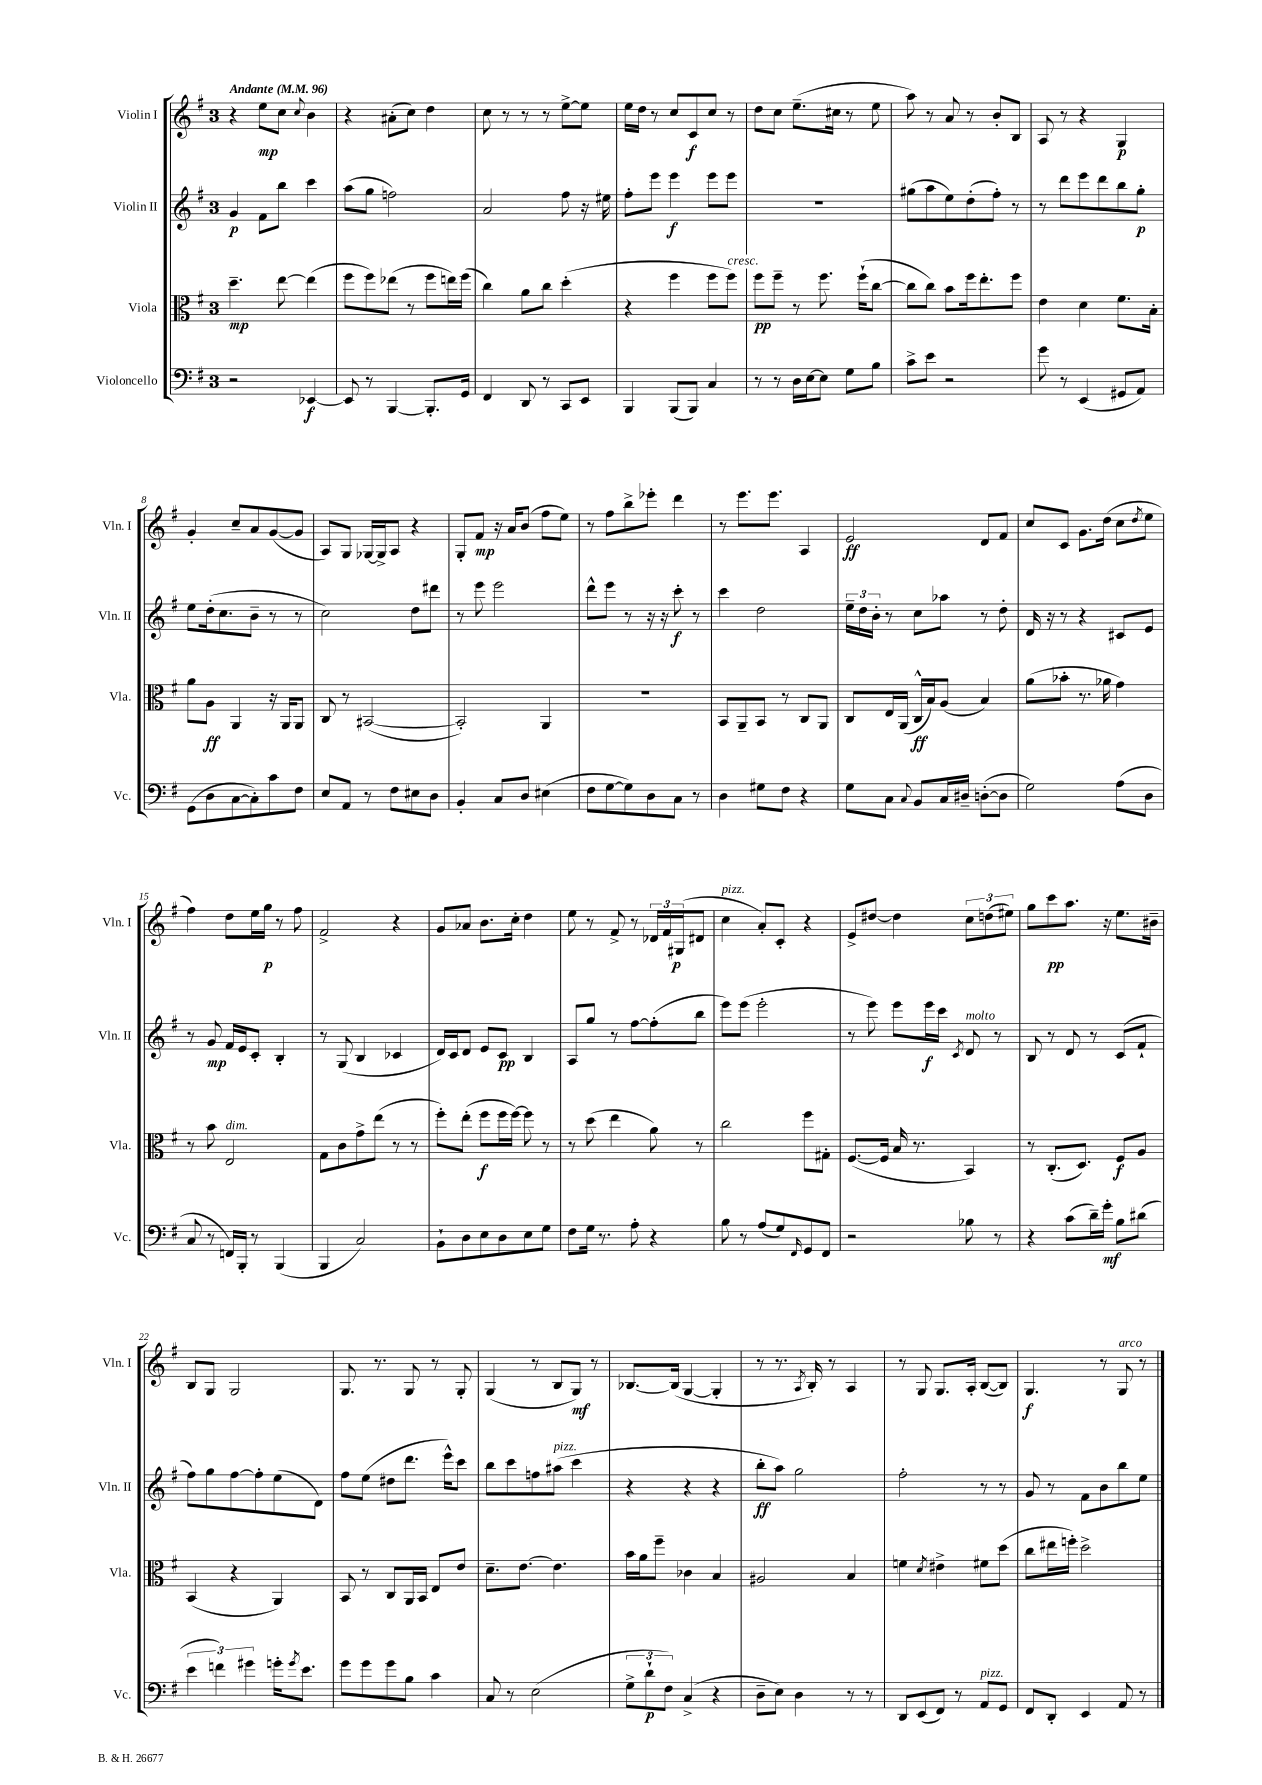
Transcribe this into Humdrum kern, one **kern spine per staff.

**kern	**kern	**kern	**kern
*staff4	*staff3	*staff2	*staff1
*clefF4	*clefC3	*clefG2	*clefG2
*k[f#]	*k[f#]	*k[f#]	*k[f#]
*M3/4	*M3/4	*M3/4	*M3/4
*MM96	*MM96	*MM96	*MM96
2r	4.dd~\	4g/	4r
.	.	8f#\L	8ee\L
.	[8ee\	8bb\J	8cc\J
.	.	.	8qqcc/
[4EE-/	(4ee\]	4ccc\	4b\
=	=	=	=
8EE-/]	8ff#\L	(8aa\L	4r
8r	8ff#\)	8gg\J	.
[4BBB/	(8ee-\J	2ff\)	(8a#'\L
.	8r	.	8cc\J)
8.BBB'/]L	8ff#\L	.	4dd\
.	16ee\L)	.	.
16GG/Jk	(16ff#\JJ	.	.
=	=	=	=
4FF#/	4cc\)	2a/	8cc\
.	.	.	8r
8DD/	8a\L	.	8r
8r	8cc\J	.	8r
8CC/L	(4dd'\	8ff#\	[8ee^\L
8EE/J	.	16r	8ee\]J
.	.	16ee#\	.
=	=	=	=
4BBB/	4r	8ff#'\L	16ee\LL
.	.	.	16dd\JJ
.	.	8eee\J	8r
(8BBB/L	4ff#\	4eee\	8cc/L
8BBB/J)	.	.	8c/
4C/	8ff#\L	8eee\L	8cc/J
.	8ff#\J)	8eee\J	8r
=	=	=	=
8r	8ff#\L	2.r	8dd\L
8r	8ff#~\J	.	8cc\J
16D\LL	8r	.	(8.ee~\L
[16E\J	.	.	.
8E\]J	8.ff#\	.	.
.	.	.	16cc#\Jk
8G\L	.	.	8r
.	(16ff#`\LK	.	.
8B\J	[8cc\J	.	8ee\
=	=	=	=
8c^\L	8cc\]L	(8gg#\L	8aa\)
8e\J	8cc\J)	8aa\	8r
2r	8b\L	8ee\)	8a/
.	16ff#\k	(8dd'\	8r
.	8.ee'\	.	.
.	.	8ff#'\J)	8b'/L
.	8ff#\J	8r	8B/J
=	=	=	=
8g\	4e\	8r	8A/
8r	.	8ddd\L	8r
(4EE/	4d\	8eee\	4r
.	.	8ddd\	.
8GG#/L	8.f#\L	8bb\	4G/
8AA/J)	.	8gg'\J	.
.	16B'\Jk	.	.
=	=	=	=
(8GG\L	8a\L	8ee\L	4g'/
8D\	8A\J	(16dd'\k	.
.	.	8.cc\	.
[8C\	4AA/	.	8cc~/L
8C'\])	.	8b~\J	8a/
8c\	16r	8r	([8g/
.	16AA/LK	.	.
8F#\J	8AA/J	8r	8g/]J
=	=	=	=
8E/L	8C/	2cc\)	8A/L)
8AA/J	8r	.	8G/J
8r	([2BB#/	.	[16G-/LL
.	.	.	16G-^/]J
8F#\L	.	.	8A/J
8E#\	.	8dd\L	4r
8D\J	.	8ddd#\J	.
=	=	=	=
4BB'/	2BB#'/])	8r	8G'/L
.	.	8eee\	8f#/J
8C/L	.	2eee\	16r
.	.	.	16a/LK
8D/J	.	.	(8b/J
(4E#\	4AA/	.	8ff#\L
.	.	.	8ee\J)
=	=	=	=
8F#\L	2.r	8ddd^^\L	8r
[8G\	.	8eee\J	8ff#\L
8G\])	.	8r	8bb^\
8D\	.	16r	8eee-'\J
.	.	16r	.
8C\J	.	8ccc'\	4ddd\
8r	.	8r	.
=	=	=	=
4D\	8BB/L	4ccc\	8r
.	8AA~/	.	8.eee\L
8G#\L	8BB/J	2dd\	.
.	.	.	8.eee\J
8F#\J	8r	.	.
4r	8C/L	.	4A/
.	8AA/J	.	.
=	=	=	=
8G\L	8C/L	24ee~\LL	2e/
.	.	24dd\	.
.	.	24b'\JJ	.
8C\J	16E/L	8r	.
.	(16AA/JJ	.	.
8qqC/	.	.	.
8BB/L	16C^^/LL	8cc\L	.
.	16B/J)	.	.
16C/L	(8A/J	8aa-\J	.
16D#~/JJ	.	.	.
([8D'\L	4B/)	8r	8d/L
8D\]J	.	8dd'\	8f#/J
=	=	=	=
2G\)	(8a\L	16d/	8cc/L
.	.	16r	.
.	8b-'\J	8r	8c/J
.	8.r	4r	8.g\L
.	16a-\	.	(16dd\Jk
(8A\L	4g\)	8c#/L	8cc\L
.	.	.	8qdd/
8D\J	.	8e/J	8ee\J
=	=	=	=
8C/	8r	8r	4ff#\)
8r	8b\	8g/	.
16FF/LL)	2E/	16f#/LL	8dd\L
16BBB'/JJ	.	16e/J	.
8r	.	8c'/J	16ee\L
.	.	.	16gg\JJ
(4BBB/	.	4B'/	8r
.	.	.	8ff#\
=	=	=	=
4BBB/	8G\L	8r	2f#^/
.	8c\	(8G/	.
2C/)	8g^\	4B/	.
.	(8ee\J	.	.
.	8r	4c-/	4r
.	8r	.	.
=	=	=	=
8BB`\L	8ff#'\L)	16d/LL)	8g/L
.	.	16c/J	.
8D\	(8ee'\J	8d/J	8a-/J
8E\	8ff#\L	8e/L	8.b\L
8D\	16ff#\L	8c/J	.
.	[16ff#\JJ)	.	16cc'\Jk
8E\	8ff#\]	4B/	4dd\
8G\J	8r	.	.
=	=	=	=
8F#\L	8r	8A/L	8ee\
16G\Jk	(8dd\	8gg/J	8r
8.r	.	.	.
.	4ee\	8r	8f#^/
8A'\	.	[8ff#\L	8r
4r	8a\)	(8ff#'\]	24d-/LL
.	.	.	24f#/
.	.	.	(24G#/J
.	8r	8bb\J	8d#/J
=	=	=	=
8B\	2cc\	8eee\L)	4cc\
8r	.	(8eee\J	.
(8A/L	.	2eee'\	8a'/L)
8G/)	.	.	8c'/J
16qqFF#/	.	.	.
8GG/	8ff#\L	.	4r
8FF#/J	8G#'\J	.	.
=	=	=	=
2r	([8.F#/L	8r	8e^/L
.	.	8eee\)	[8dd#/J
.	16F#/]Jk	.	.
.	16B/	8eee\L	4dd#\]
.	8.r	.	.
.	.	16eee\L	.
.	.	16ccc\JJ	.
.	.	8qc/	.
8B-\	4BB/)	8d/	12cc\L
.	.	.	(12dd\
8r	.	8r	.
.	.	.	12ee#\J)
=	=	=	=
4r	8r	8B/	8gg\L
.	(8.C'/L	8r	8ccc\
(8c\L	.	8d/	8.aa\J
.	8.D/J)	.	.
16d~\L)	.	8r	.
16g'\JJ	.	.	16r
8B\L	8F#/L	(8c/L	8.ee\L
(8d#\J	8A/J	8f#`/J	.
.	.	.	16b#~\Jk
=	=	=	=
6e\	(4BB/	8ff#\L)	8B/L
.	.	8gg\	8G/J
6f\)	.	.	.
.	4r	[8ff#\	2G/
6g#\	.	.	.
.	.	8ff#'\]	.
16g'\LK	4AA/)	(8ee\	.
8qg/	.	.	.
8.e\J	.	.	.
.	.	8d\J)	.
=	=	=	=
8g\L	8BB/	8ff#\L	8.G/
8g\	8r	(8ee\J	.
.	.	.	8.r
8g\	8C/L	8dd#\L	.
8B\J	16AA/L	8.ddd\J	8G/
.	16BB/JJ	.	.
4c\	8E/L	.	8r
.	.	16eee^^\LK)	.
.	8e/J	8ccc\J	8G'/
=	=	=	=
8C/	8.d~\L	8bb\L	(4G/
8r	.	8ccc\	.
.	[8.e\J	.	.
(2E\	.	8ff\	8r
.	4.e\]	(8aa#\J	8B/L
.	.	4ccc\	8G/J)
.	.	.	8r
=	=	=	=
12G^\L	16b\LL	4r	[8.B-/L
.	16a\J	.	.
12d`\	.	.	.
.	8ff#~\J	.	.
12F#\J)	.	.	.
.	.	.	(16B-/]Jk
(4C^/	4c-\	4r	[4G/
4r	4B/	4r	4G'/]
=	=	=	=
8D~\L	2A#/	8bb'\L	8r
8E\J)	.	8aa\J)	8.r
4D\	.	2gg\	.
.	.	.	8qA/
.	.	.	16B'/)
.	.	.	8r
8r	4B/	.	4A/
8r	.	.	.
=	=	=	=
8DD/L	4f\	2ff#'\	8r
(8EE/	.	.	8G/
.	8qd/	.	.
8FF#/J)	4e#^\	.	8.G/L
8r	.	.	.
.	.	.	16A'/Jk
8AA/L	8f#\L	8r	([8B/L
8GG/J	(8dd\J	8r	8B/]J)
=	=	=	=
8FF#/L	8cc\L	8g/	4.G/
8DD'/J	16ee#\L	8r	.
.	16ff'\JJ)	.	.
4EE/	2dd^\	8f#\L	.
.	.	8b\	8r
8AA/	.	8bb\	8G/
8r	.	8ee\J	8r
==	==	==	==
*-	*-	*-	*-
